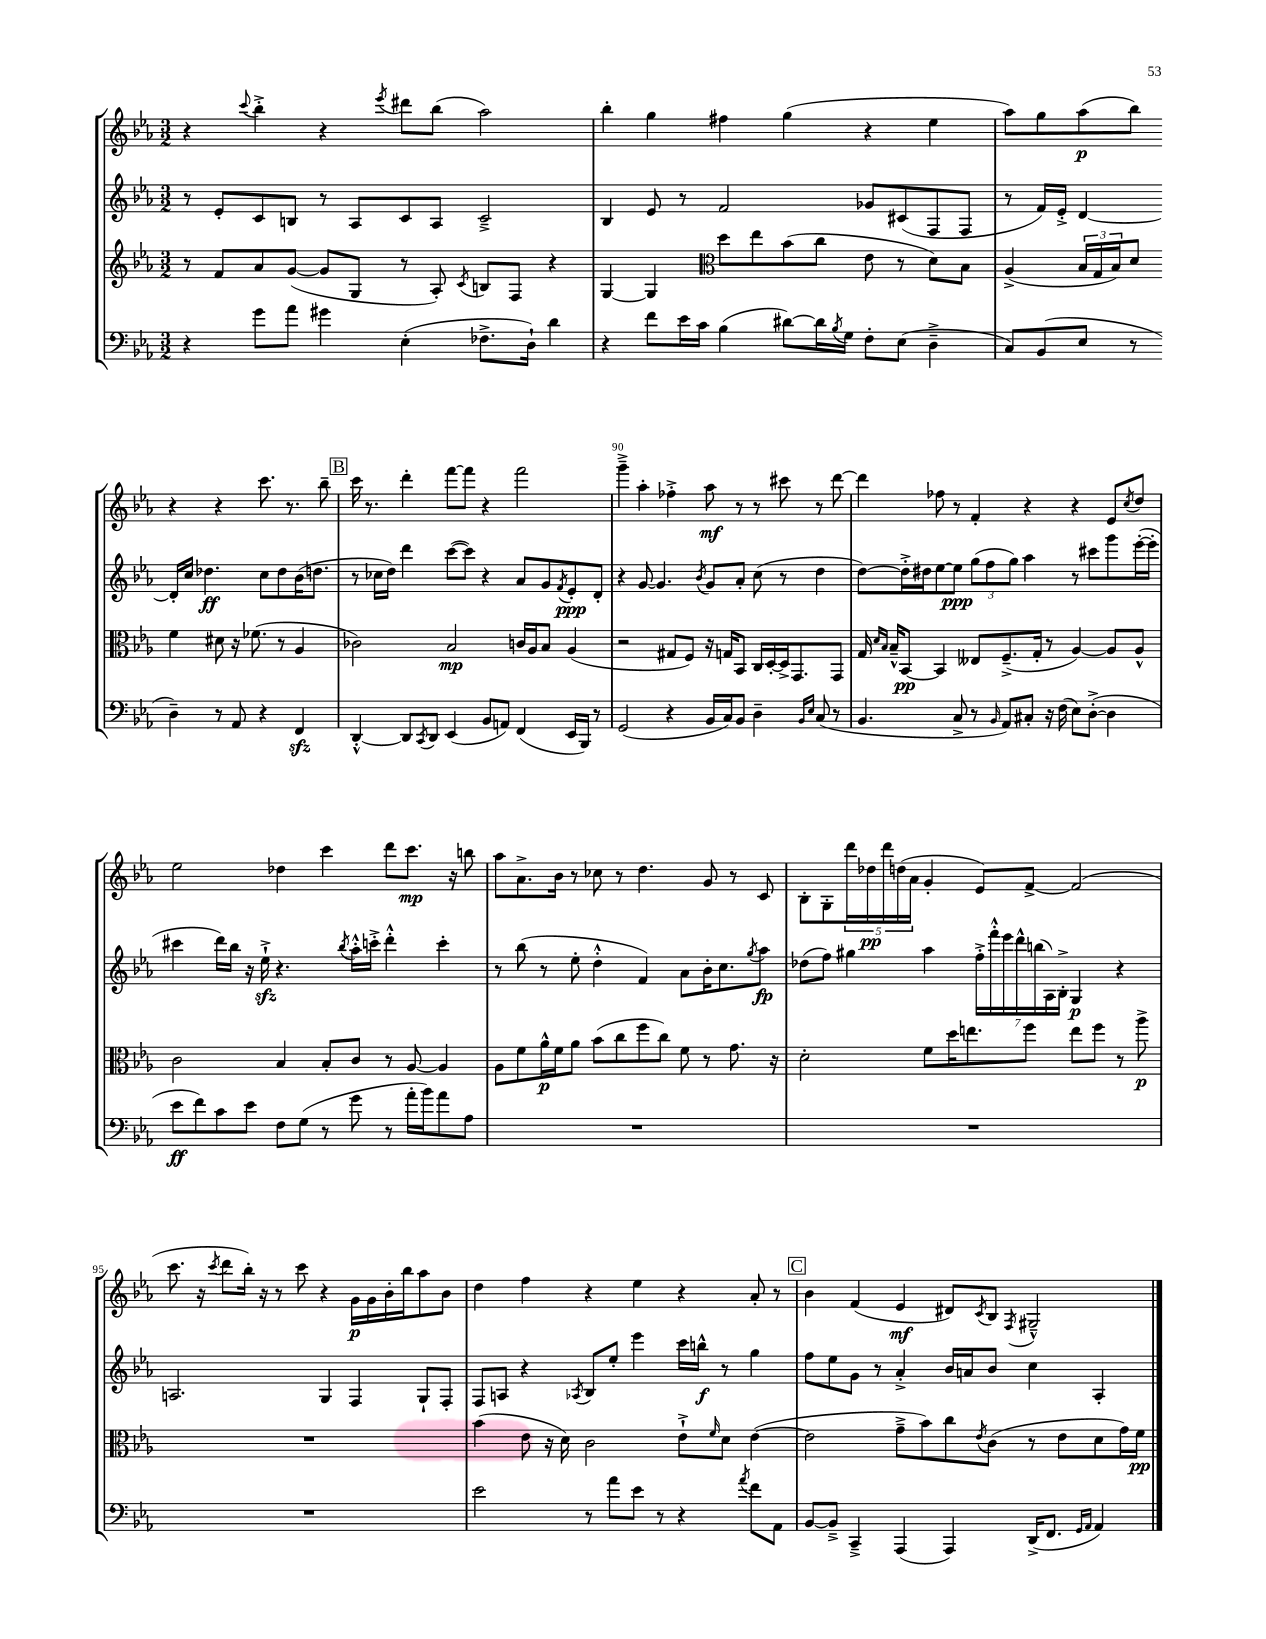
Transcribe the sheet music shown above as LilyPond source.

<<
\new StaffGroup <<
\new Staff = "s0" {
    \clef treble \key ees \major \numericTimeSignature \time 3/2
    r4 \appoggiatura { c'''8 } bes''4-.-> r4 \acciaccatura { ees'''8 } dis'''8 bes''8( aes''2) |
    bes''4-. g''4 fis''4 g''4( r4 ees''4 |
    aes''8) g''8 aes''8\p( bes''8) r4 r4 c'''8. r8. bes''8-- |
    \mark \markup { \box "B" } c'''16 r8. d'''4-. f'''8~ f'''8 r4 f'''2 |
    g'''4---> aes''4-. fes''4-.-> aes''8\mf r8 r8 cis'''8 r8 d'''8~ |
    d'''4 fes''8 r8 f'4-. r4 r4 ees'8 \acciaccatura { c''8 } d''8 |
    ees''2 des''4 c'''4 d'''8 c'''8.\mp r16 b''8 |
    aes''8 aes'8.-> bes'16 r8 ces''8 r8 d''4. g'8 r8 c'8 |
    bes8-. g8-. \tuplet 5/4 { d'''16 des''16\pp d'''16 d''16( aes'16 } g'4-. ees'8) f'8~-> f'2( |
    c'''8. r16 \acciaccatura { c'''8 } d'''8 bes''16-.) r16 r8 c'''8 r4 g'16\p g'16 bes'16-. bes''16 aes''8 bes'8 |
    d''4 f''4 r4 ees''4 r4 aes'8-. r8 |
    \mark \markup { \box "C" } bes'4 f'4( ees'4\mf dis'8) \acciaccatura { c'8 } bes8 \acciaccatura { f8 } gis2---^ \bar "|." |
}
\new Staff = "s1" {
    \clef treble \key ees \major \numericTimeSignature \time 3/2
    r8 ees'8-. c'8 b8 r8 aes8 c'8 aes8 c'2---> |
    bes4 ees'8 r8 f'2 ges'8 cis'8( f8 f8 |
    r8 f'16) ees'16-.-> d'4~ d'16-. c''16 des''4.\ff c''8 des''8 bes'16( d''8. |
    \mark \markup { \box "B" } r8 ces''16 d''16) d'''4 c'''8~( c'''8) r4 aes'8 g'8 \acciaccatura { f'8 } ees'8-.\ppp d'8-. |
    r4 g'8~ g'4. \acciaccatura { bes'8 } g'8 aes'8-. c''8( r8 d''4 |
    d''8~) d''16-.-> dis''16 ees''8~ ees''8\ppp \tuplet 3/2 { g''8( f''8 g''8) } aes''4 r8 cis'''8 g'''8 ees'''16~-.( ees'''16-. |
    cis'''4 d'''16) bes''16 r16 ees''16-!->\sfz r4. \acciaccatura { bes''8 } aes''16-.-^ c'''16-.-> d'''4-.-^ c'''4-. |
    r8 bes''8( r8 ees''8-. d''4-.-^ f'4) aes'8 bes'16-. c''8. \acciaccatura { g''8 } aes''8\fp |
    des''8( f''8) gis''4 aes''4 \tuplet 7/4 { f''16-.-> f'''16-.-^ ees'''16 d'''16-^ b''16( aes16) bes16-.-> } g4\p r4 |
    a2. g4 f4 g8-! f8-. |
    f8 a8 r4 \acciaccatura { aes8 } bes8 ees''8-. ees'''4 c'''16 b''16-^\f r8 g''4 |
    \mark \markup { \box "C" } f''8 ees''8 g'8 r8 aes'4-.-> bes'16 a'16 bes'8 c''4 aes4-. \bar "|." |
}
\new Staff = "s2" {
    \clef treble \key ees \major \numericTimeSignature \time 3/2
    r8 f'8 aes'8 g'8~( g'8 g8 r8 aes8-.) \acciaccatura { c'8 } b8 f8 r4 |
    g4~ g4 \clef alto d''8 ees''8 bes'8( c''8 ees'8 r8 d'8) bes8 |
    aes4->( \tuplet 3/2 { bes16 g16 bes16) } d'8 f'4 dis'8 r16 fes'8.( r8 aes4 |
    \mark \markup { \box "B" } ces'2) bes2\mp c'16 aes16 bes8 aes4( |
    r2 gis8 f8) r16 g16 bes,8 c16 d16~-. d16-> g,8. g,8 |
    g16 \grace { d'16 bes16 } bes16---^ bes,8~\pp bes,4 eeses8 f8.--->( g16-. r8 aes4~) aes8 aes8-^ |
    c'2 bes4 bes8-. c'8 r8 aes8~ aes4 |
    aes8 f'8 aes'16-^\p f'16 aes'8 bes'8( c''8 f''8 c''8) f'8 r8 g'8. r16 |
    d'2-. f'8 d''16 e''8. f''8 e''8 f''8 r8 aes''8->\p |
    R1. |
    bes'4( ees'8 r16 d'16) c'2 ees'8-!-> \grace { f'16 } d'8 ees'4~( |
    \mark \markup { \box "C" } ees'2 g'8---> bes'8) c''8 \acciaccatura { ees'8 } c'8( r8 ees'8 d'8 g'16) f'16\pp \bar "|." |
}
\new Staff = "s3" {
    \clef bass \key ees \major \numericTimeSignature \time 3/2
    r4 g'8 aes'8 gis'4 ees4-.( fes8.-> d16-!) d'4 |
    r4 f'8 ees'16 c'16 bes4( dis'8~) dis'16 \acciaccatura { bes8 } g16 f8-. ees8( d4---> |
    c8) bes,8( ees8 r8 d4--) r8 aes,8 r4 f,4\sfz |
    \mark \markup { \box "B" } d,4~-.-^ d,8 \acciaccatura { c,8 } d,8 ees,4( bes,8 a,8) f,4( ees,16 bes,,16) r8 |
    g,2( r4 bes,16 c16) bes,8 d4-- \grace { bes,16 ees16 } c8( r8 |
    bes,4. c8-> r8 \grace { bes,16 } aes,8) cis8-. r16 f16( ees8) d8~-.->( d4 |
    ees'8\ff f'8) c'8 ees'8 f8 g8( r8 g'8 r8 aes'16-. bes'16) aes'8 aes8 |
    R1. |
    R1. |
    R1. |
    ees'2 r8 aes'8 ees'8 r8 r4 \acciaccatura { aes'8 } f'8 aes,8 |
    \mark \markup { \box "C" } bes,8~ bes,8---> c,4---> aes,,4( aes,,4) d,16->( f,8. \grace { g,16 aes,16 } aes,4) \bar "|." |
}
>>
>>
\layout { \context { \Score currentBarNumber = #86 \override BarNumber.break-visibility = ##(#f #t #t) barNumberVisibility = #(every-nth-bar-number-visible 5) } }
